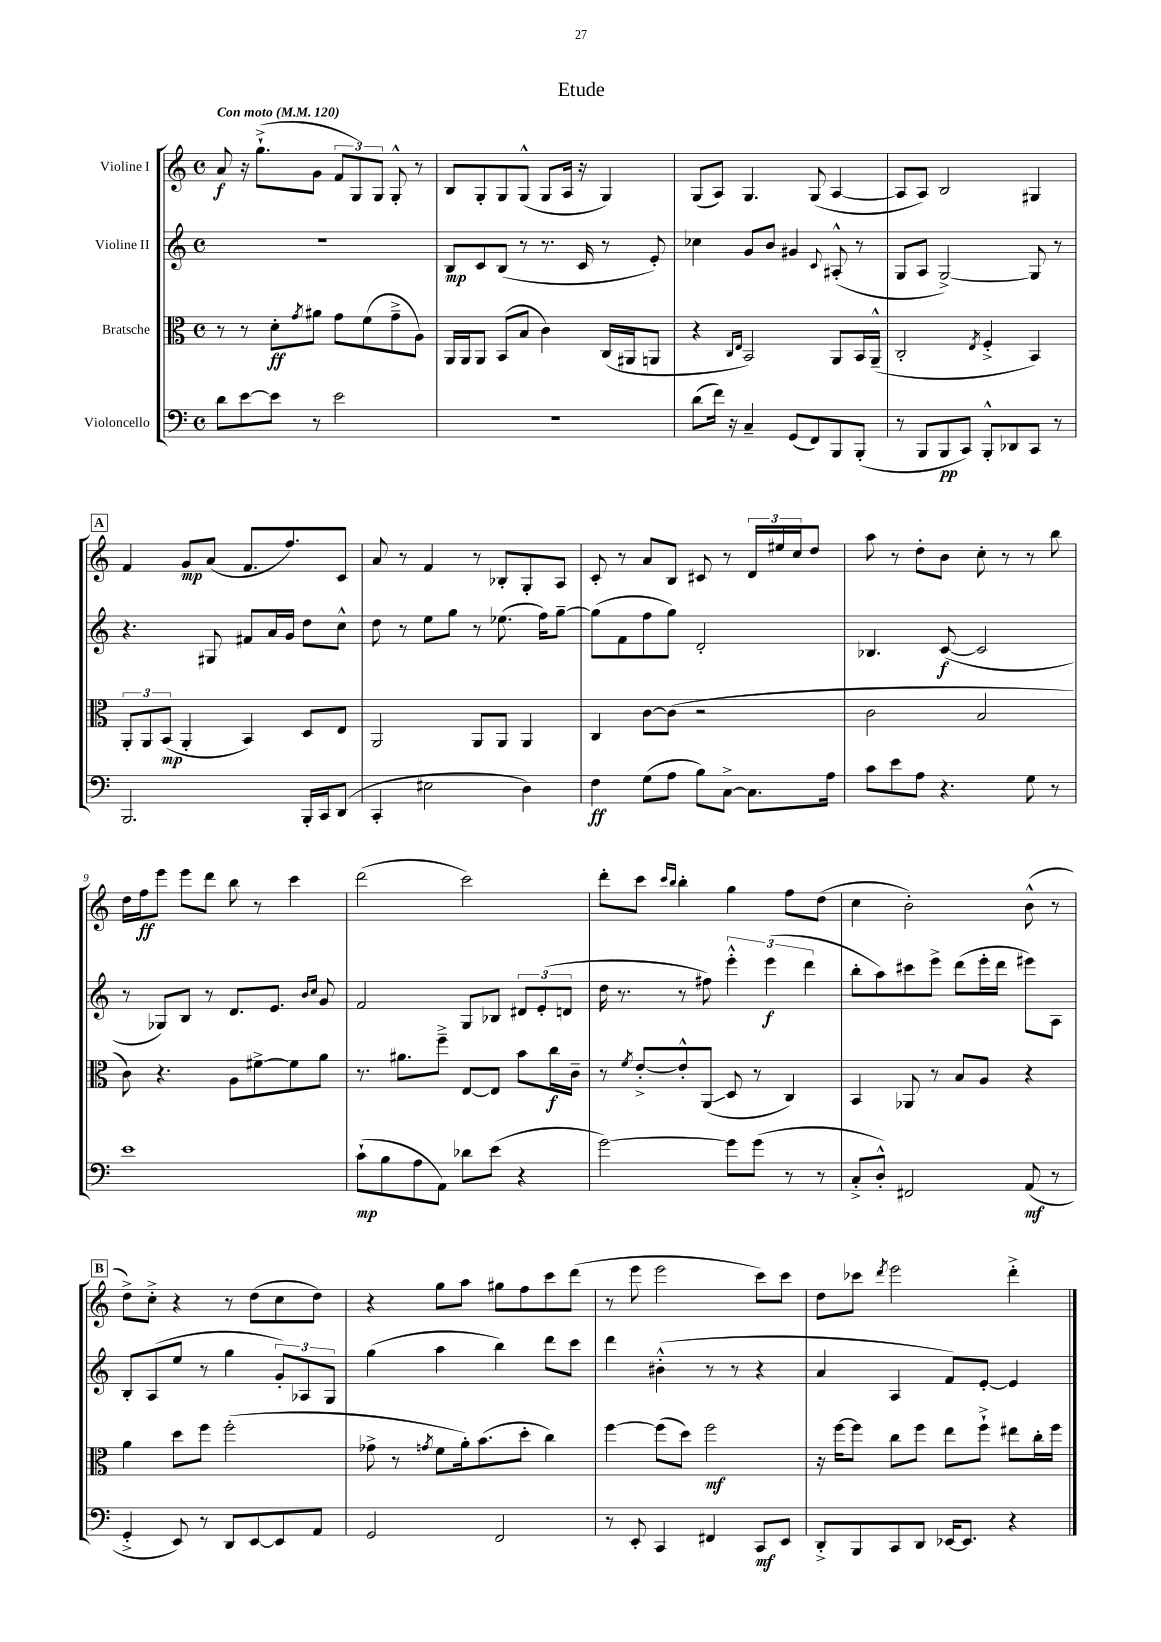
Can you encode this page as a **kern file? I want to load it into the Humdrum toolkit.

**kern	**kern	**kern	**kern
*staff4	*staff3	*staff2	*staff1
*clefF4	*clefC3	*clefG2	*clefG2
*k[]	*k[]	*k[]	*k[]
*M4/4	*M4/4	*M4/4	*M4/4
*met(c)	*met(c)	*met(c)	*met(c)
*MM120	*MM120	*MM120	*MM120
8d	8r	1r	8a
[8e	8r	.	16r
.	.	.	(8.gg`^
8e]	8d'	.	.
.	8qg	.	.
8r	8a#	.	8g
2e	8g	.	12f
.	.	.	12G)
.	(8f	.	.
.	.	.	12G
.	8g~^	.	8G'^^
.	8A)	.	8r
=	=	=	=
1r	16AA	8B	8B
.	16AA	.	.
.	8AA	8c	8G'
.	(8BB	(8B	8G
.	8B	8r	(8G^^
.	4c)	8.r	8G
.	.	.	16A
.	.	16c	16r
.	(16C	8r	4G)
.	16AA#	.	.
.	8AA	8e')	.
=	=	=	=
(8d	4r	4cc-	(8G
16f)	.	.	8A)
16r	.	.	.
.	16qqC	.	.
.	16qqE	.	.
4C~	2BB)	8g	4.G
.	.	8b	.
(8GG	.	4g#	.
8FF)	.	.	(8G
.	.	8qqc	.
8BBB	8AA	(8A#'^^	[4A
(8BBB'	16BB	8r	.
.	(16AA~^^	.	.
=	=	=	=
8r	2C'	8G	8A]
8BBB	.	8A	8A)
8BBB	.	[2G^)	2B
8CC)	.	.	.
.	8qE	.	.
8BBB'^^	4F'^	.	.
8DD-	.	.	.
8CC	4BB)	8G]	4G#
8r	.	8r	.
=	=	=	=
2.BBB	12AA'	4.r	4f
.	12AA	.	.
.	(12BB	.	.
.	4AA'	.	8g
.	.	8G#	(8a
.	4BB)	8f#	8.f
.	.	16a	.
.	.	16g	8.ff)
16BBB'	8D	8dd	.
16CC	.	.	.
(8DD	8E	8cc^^	8c
=	=	=	=
4CC'	2AA	8dd	8a
.	.	8r	8r
2E#	.	8ee	4f
.	.	8gg	.
.	8AA	8r	8r
.	8AA	(8.ee-	8B-'
4D)	4AA	.	8G'
.	.	16ff)	.
.	.	[8gg~	8A
=	=	=	=
4F	4C	(8gg]	8c'
.	.	8f	8r
(8G	[8c	8ff	8a
8A	(8c]	8gg)	8B
8B)	2r	2d'	8c#
[8C^	.	.	8r
8.C]	.	.	24d
.	.	.	24ee#
.	.	.	24cc
.	.	.	8dd
16A	.	.	.
=	=	=	=
8c	2c	4.B-	8aa
8e	.	.	8r
8A	.	.	8dd'
4.r	.	([8c	8b
.	2B	2c]	8cc'
.	.	.	8r
8G	.	.	8r
8r	.	.	8bb
=	=	=	=
1e	8c)	8r	16dd
.	.	.	16ff
.	4.r	8G-)	8eee
.	.	8B	8eee
.	.	8r	8ddd
.	8A	8.d	8bb
.	[8f#^	.	8r
.	.	8.e	.
.	8f#]	.	4ccc
.	.	16qqb	.
.	.	16qqcc	.
.	8a	8g	.
=	=	=	=
(8c`	8.r	2f	(2ddd
8B	.	.	.
.	8.a#	.	.
8A	.	.	.
8AA)	8ff~^	.	.
8d-	[8E	8G	2ccc)
(8e	8E]	8B-	.
4r	8b	12d#	.
.	.	(12e'	.
.	16cc	.	.
.	.	12d	.
.	16c~	.	.
=	=	=	=
[2g)	8r	16dd	8ddd'
.	.	8.r	.
.	8qf	.	.
.	[8e'^	.	8ccc
.	.	.	16qqccc
.	.	.	16qqbb
.	8e'^^]	8r	4bb'
.	(8AA	8ff#)	.
8g]	8D	6eee'^^	4gg
(8g	8r	.	.
.	.	(6eee	.
8r	4C)	.	8ff
.	.	6ddd	.
8r	.	.	(8dd
=	=	=	=
8C'^	4BB	8bb'	4cc
8D'^^)	.	8aa)	.
2FF#	8AA-	8ccc#	2b')
.	8r	8eee^	.
.	8B	(8ddd	.
.	8A	16eee'	.
.	.	16ddd	.
(8AA	4r	8eee#)	(8b^^
8r	.	8A	8r
=	=	=	=
4GG'^	4a	8B'	8dd^)
.	.	(8A	8cc'^
8EE)	8dd	8ee	4r
8r	8ff	8r	.
8DD	(2ff'	4gg	8r
[8EE	.	.	(8dd
8EE]	.	12g')	8cc
.	.	12A-	.
8AA	.	.	8dd)
.	.	12G	.
=	=	=	=
2GG	8g-^	(4gg	4r
.	8r	.	.
.	8qg	.	.
.	8f	4aa	8gg
.	16a')	.	8aa
.	(8.b	.	.
2FF	.	4bb)	8gg#
.	8dd'	.	8ff
.	4cc)	8ddd	8ccc
.	.	8ccc	(8ddd
=	=	=	=
8r	[4ff	4ddd	8r
8EE'	.	.	8eee
4CC	(8ff]	(4b#'^^	2eee
.	8dd)	.	.
4FF#	2ff	8r	.
.	.	8r	.
8CC	.	4r	8ccc)
8EE	.	.	8ccc
=	=	=	=
8DD'^	16r	4a	8dd
.	[16ff	.	.
8BBB	8ff]	.	8ccc-
.	.	.	8qddd
8CC	8cc	4A	2eee
8DD	8ff	.	.
[16EE-	8ee	8f)	.
8.EE-]	.	.	.
.	8ff`^	[8e'	.
4r	8ee#	4e]	4ddd'^
.	16cc'	.	.
.	16ff	.	.
==	==	==	==
*-	*-	*-	*-
